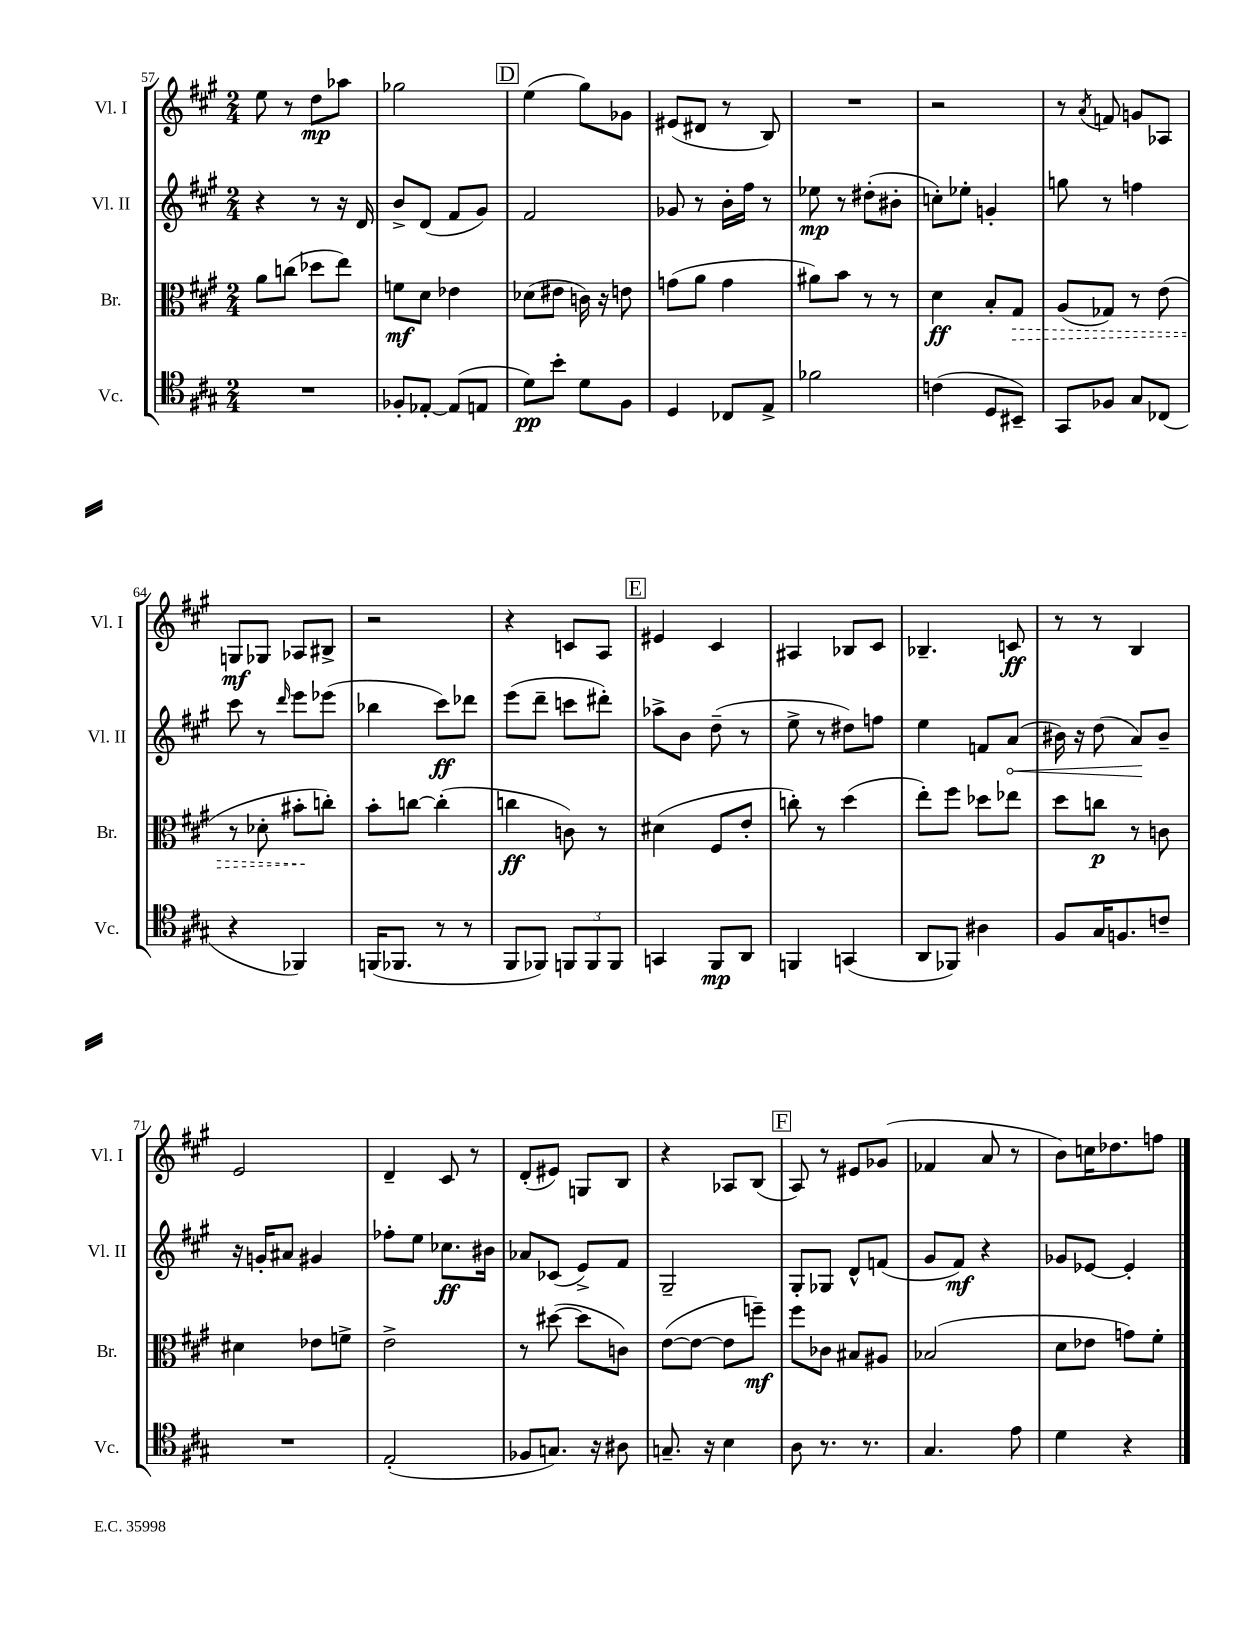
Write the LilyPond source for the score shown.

<<
\new StaffGroup <<
\new Staff = "s0" \with { instrumentName = "Vl. I" shortInstrumentName = "Vl. I" } {
    \clef treble \key a \major \numericTimeSignature \time 2/4
    e''8 r8 d''8\mp aes''8 |
    ges''2 |
    \mark \markup { \box "D" } e''4( gis''8) ges'8 |
    eis'8( dis'8 r8 b8) |
    R2 |
    r2 |
    r8 \acciaccatura { a'8 } f'8 g'8 aes8 |
    g8\mf ges8 aes8 bis8-> |
    r2 |
    r4 c'8 a8 |
    \mark \markup { \box "E" } eis'4 cis'4 |
    ais4 bes8 cis'8 |
    bes4.-- c'8\ff |
    r8 r8 b4 |
    e'2 |
    d'4-- cis'8 r8 |
    d'8-.( eis'8) g8 b8 |
    r4 aes8 b8( |
    \mark \markup { \box "F" } a8) r8 eis'8 ges'8( |
    fes'4 a'8 r8 |
    b'8) c''16 des''8. f''8 \bar "|." |
}
\new Staff = "s1" \with { instrumentName = "Vl. II" shortInstrumentName = "Vl. II" } {
    \clef treble \key a \major \numericTimeSignature \time 2/4
    r4 r8 r16 d'16 |
    b'8-> d'8( fis'8 gis'8) |
    \mark \markup { \box "D" } fis'2 |
    ges'8 r8 b'16-. fis''16 r8 |
    ees''8\mp r8 dis''8-.( bis'8-. |
    c''8-.) ees''8-. g'4-. |
    g''8 r8 f''4 |
    cis'''8 r8 \grace { d'''16 } e'''8 ees'''8( |
    bes''4 cis'''8\ff) des'''8 |
    e'''8( d'''8-- c'''8 dis'''8-.) |
    \mark \markup { \box "E" } aes''8-> b'8 d''8--( r8 |
    e''8-> r8 dis''8) f''8 |
    e''4 f'8 \once \override Hairpin.circled-tip = ##t a'8\<( |
    bis'16) r16 d''8( a'8\!) bis'8-- |
    r16 g'16-. ais'8 gis'4 |
    fes''8-. e''8 ces''8.\ff bis'16 |
    aes'8 ces'8( e'8->) fis'8 |
    gis2-- |
    \mark \markup { \box "F" } gis8-. ges8 d'8-^ f'8( |
    gis'8 fis'8\mf) r4 |
    ges'8 ees'8~ ees'4-. \bar "|." |
}
\new Staff = "s2" \with { instrumentName = "Br." shortInstrumentName = "Br." } {
    \clef alto \key a \major \numericTimeSignature \time 2/4
    a'8 c''8( des''8 e''8) |
    f'8\mf d'8 ees'4 |
    \mark \markup { \box "D" } des'8( eis'8 c'16) r16 e'8 |
    g'8( a'8 g'4 |
    ais'8) b'8 r8 r8 |
    d'4\ff b8-. \once \override Hairpin.style = #'dashed-line gis8\> |
    a8( ges8) r8 e'8( |
    r8 des'8-. bis'8-.\! c''8-.) |
    b'8-. c''8~ c''4-.( |
    c''4\ff c'8) r8 |
    \mark \markup { \box "E" } dis'4( fis8 e'8-. |
    c''8-.) r8 d''4( |
    e''8-.) fis''8 des''8 ees''8 |
    d''8 c''8\p r8 c'8 |
    dis'4 ees'8 f'8-> |
    e'2-> |
    r8 dis''8~( dis''8 c'8) |
    e'8~( e'8~ e'8 f''8--\mf) |
    \mark \markup { \box "F" } fis''8 ces'8 bis8 ais8 |
    bes2( |
    d'8 ees'8 g'8) fis'8-. \bar "|." |
}
\new Staff = "s3" \with { instrumentName = "Vc." shortInstrumentName = "Vc." } {
    \clef tenor \key a \major \numericTimeSignature \time 2/4
    R2 |
    fes8-. ees8~-. ees8( e8 |
    \mark \markup { \box "D" } d'8\pp) b'8-. d'8 fis8 |
    d4 ces8 e8-> |
    fes'2 |
    c'4( d8 bis,8--) |
    gis,8 fes8 gis8 ces8( |
    r4 fes,4) |
    f,16( fes,8. r8 r8 |
    fis,8 fes,8) \tuplet 3/2 { f,8 f,8 f,8 } |
    \mark \markup { \box "E" } g,4 fis,8\mp a,8 |
    f,4 g,4( |
    a,8 fes,8) ais4 |
    fis8 gis16 f8. c'8-- |
    R2 |
    e2-.( |
    fes8 g8.) r16 ais8 |
    g8.-- r16 b4 |
    \mark \markup { \box "F" } a8 r8. r8. |
    gis4. e'8 |
    d'4 r4 \bar "|." |
}
>>
>>
\layout { \context { \Score currentBarNumber = #57 } }
